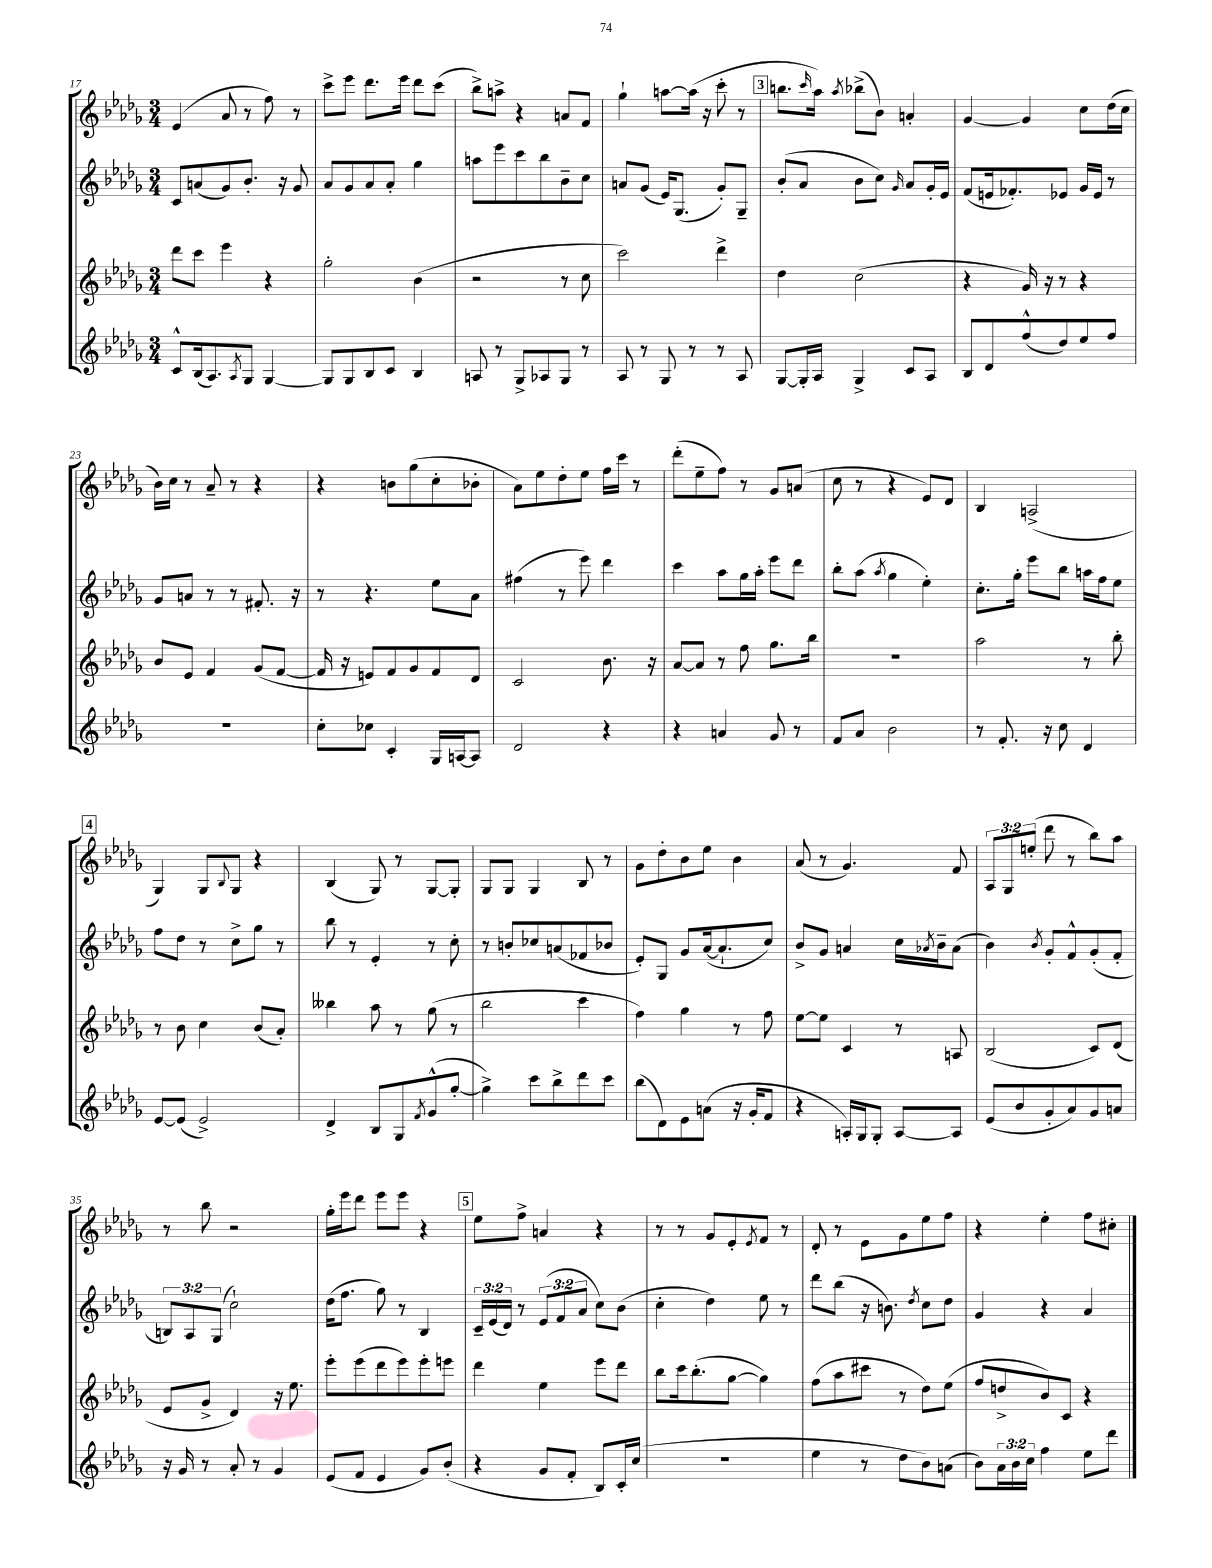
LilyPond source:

<<
\new StaffGroup <<
\new Staff = "s0" {
    \clef treble \key des \major \numericTimeSignature \time 3/4 \override Staff.TupletNumber.text = #tuplet-number::calc-fraction-text
    ees'4( aes'8 r8 f''8) r8 |
    c'''8-> ees'''8 des'''8. ees'''16 des'''8 c'''8( |
    bes''8->) a''8-> r4 a'8 f'8 |
    ges''4-! a''8~ a''16( r16 c'''8-. r8 |
    \mark \markup { \box "3" } b''8. \grace { c'''16 } aes''16) \acciaccatura { aes''8 } bes''8->( bes'8) a'4-. |
    ges'4~ ges'4 c''8 des''16( c''16 |
    bes'16) c''16 r8 aes'8-- r8 r4 |
    r4 b'8 ges''8( c''8-. bes'8-. |
    aes'8) ees''8 des''8-. ees''8 f''16 c'''16 r8 |
    des'''8-.( ees''8-- f''8) r8 ges'8 a'8( |
    c''8 r8 r4 ees'8) des'8 |
    bes4 a2->( |
    \mark \markup { \box "4" } ges4) ges8 \appoggiatura { bes8 } ges8 r4 |
    bes4( ges8) r8 ges8~ ges8-. |
    ges8 ges8 ges4 bes8 r8 |
    ges'8 des''8-. bes'8 ees''8 bes'4 |
    aes'8( r8 ges'4.) f'8 |
    \tuplet 3/2 { aes8 ges8 e''8-.( } des'''8 r8 bes''8) aes''8 |
    r8 bes''8 r2 |
    ges''16-. ees'''16 des'''8 ees'''8 ees'''8 r4 |
    \mark \markup { \box "5" } ees''8 f''8-> a'4 r4 |
    r8 r8 ges'8 ees'8-. \acciaccatura { ees'8 } f'8 r8 |
    des'8-. r8 ees'8 ges'8 ees''8 f''8 |
    r4 ees''4-. f''8 cis''8-. \bar "|." |
}
\new Staff = "s1" {
    \clef treble \key des \major \numericTimeSignature \time 3/4 \override Staff.TupletNumber.text = #tuplet-number::calc-fraction-text
    c'8 a'8( ges'8) bes'8.-. r16 ges'8 |
    aes'8 ges'8 aes'8 aes'8-. ges''4 |
    a''8 ees'''8 c'''8 bes''8 bes'8-- c''8 |
    a'8 ges'8( ees'16) ges8.( ges'8-.) ges8-- |
    \mark \markup { \box "3" } bes'8-.( aes'8 bes'8 c''8) \grace { ges'16 } aes'8 ges'16-. ees'16 |
    f'8( e'16 fes'8.-.) ees'8 ges'16 ees'16 r8 |
    ges'8 a'8 r8 r8 fis'8.-. r16 |
    r8 r4. ees''8 aes'8 |
    fis''4( r8 ees'''8) des'''4 |
    c'''4 aes''8 ges''16 aes''16-. ees'''8 des'''8 |
    bes''8-. aes''8( \acciaccatura { aes''8 } ges''4 ees''4-.) |
    c''8.-. ges''16-. ees'''8 bes''8 a''16 f''16 ees''8 |
    \mark \markup { \box "4" } f''8 des''8 r8 c''8-> ges''8 r8 |
    bes''8 r8 ees'4-. r8 c''8-. |
    r8 b'8-. ces''8 a'8( fes'8 bes'8 |
    ees'8-.) ges8 ges'8 aes'16~( aes'8.-! c''8) |
    bes'8-> ges'8 a'4 c''16 \acciaccatura { aes'8 } bes'16-- aes'8( |
    bes'4) \acciaccatura { bes'8 } ges'8-. f'8-^ ges'8-.( f'8-. |
    \tuplet 3/2 { b8) aes8 ges8( } c''2-!) |
    des''16( f''8. ges''8) r8 bes4 |
    \mark \markup { \box "5" } \tuplet 3/2 { c'16-- ees'16( des'16) } r8 \tuplet 3/2 { ees'8( f'8 aes'8 } c''8) bes'8( |
    c''4-. des''4) ees''8 r8 |
    des'''8 bes''8( r16 b'8.) \acciaccatura { des''8 } c''8 des''8 |
    ges'4 r4 aes'4 \bar "|." |
}
\new Staff = "s2" {
    \clef treble \key des \major \numericTimeSignature \time 3/4
    des'''8 c'''8 ees'''4 r4 |
    ges''2-. bes'4( |
    r2 r8 c''8 |
    c'''2) des'''4-> |
    \mark \markup { \box "3" } des''4 c''2( |
    r4 ges'16) r16 r8 r4 |
    bes'8 ees'8 f'4 ges'8( f'8~ |
    f'16 r16 e'8) f'8 ges'8 f'8 des'8 |
    c'2 bes'8. r16 |
    aes'8~ aes'8 r8 f''8 ges''8. bes''16 |
    R2. |
    aes''2 r8 bes''8-. |
    \mark \markup { \box "4" } r8 bes'8 c''4 bes'8( aes'8-.) |
    beses''4 aes''8 r8 ges''8( r8 |
    bes''2 c'''4 |
    f''4) ges''4 r8 f''8 |
    ees''8~ ees''8 c'4 r8 a8 |
    bes2( c'8) des'8( |
    ees'8 ges'8-> des'4) r16 ees''8. |
    ees'''8-. ees'''8( des'''8 ees'''8) ees'''8-. e'''8 |
    \mark \markup { \box "5" } des'''4 ees''4 ees'''8 des'''8 |
    bes''8 c'''16 bes''8.-.( ges''8~ ges''4) |
    f''8( aes''8 cis'''8 r8 des''8) ees''8( |
    f''8 d''8-> bes'8) c'8 r4 \bar "|." |
}
\new Staff = "s3" {
    \clef treble \key des \major \numericTimeSignature \time 3/4 \override Staff.TupletNumber.text = #tuplet-number::calc-fraction-text
    c'8-^ bes16( aes8.) \acciaccatura { aes8 } ges8 ges4~ |
    ges8 ges8 bes8 c'8 bes4 |
    a8 r8 ges8-> aes8 ges8 r8 |
    aes8 r8 ges8 r8 r8 aes8 |
    \mark \markup { \box "3" } ges8~ ges16-. aes16 ges4-> c'8 aes8 |
    bes8 des'8 f''8-^( des''8) ees''8 f''8 |
    R2. |
    c''8-. ces''8 c'4-. ges16 a16~ a8 |
    des'2 r4 |
    r4 a'4 ges'8 r8 |
    f'8 aes'8 bes'2 |
    r8 f'8.-. r16 c''8 des'4 |
    \mark \markup { \box "4" } ees'8~ ees'8( ees'2->) |
    des'4-> bes8 ges8 \acciaccatura { f'8 } ges'8-^( ges''8~-. |
    ges''4->) c'''8 bes''8-> des'''8 c'''8 |
    bes''8( des'8) ees'8 a'8( r16 ges'16-. f'8 |
    r4 a16-.) ges16 ges8-. a8~ a8 |
    ees'8( bes'8 ges'8-. aes'8) ges'8 a'8 |
    r16 ges'16 r8 aes'8-. r8 ges'4 |
    ees'8( f'8 ees'4 ges'8) bes'8-.( |
    \mark \markup { \box "5" } r4 ges'8 f'8-. bes8) c'16-. c''16( |
    R2. |
    ees''4 r8 des''8 bes'8) a'8( |
    bes'8) \tuplet 3/2 { aes'16 bes'16 c''16 } f''4 ees''8 des'''8 \bar "|." |
}
>>
>>
\layout { \context { \Score currentBarNumber = #17 } }
